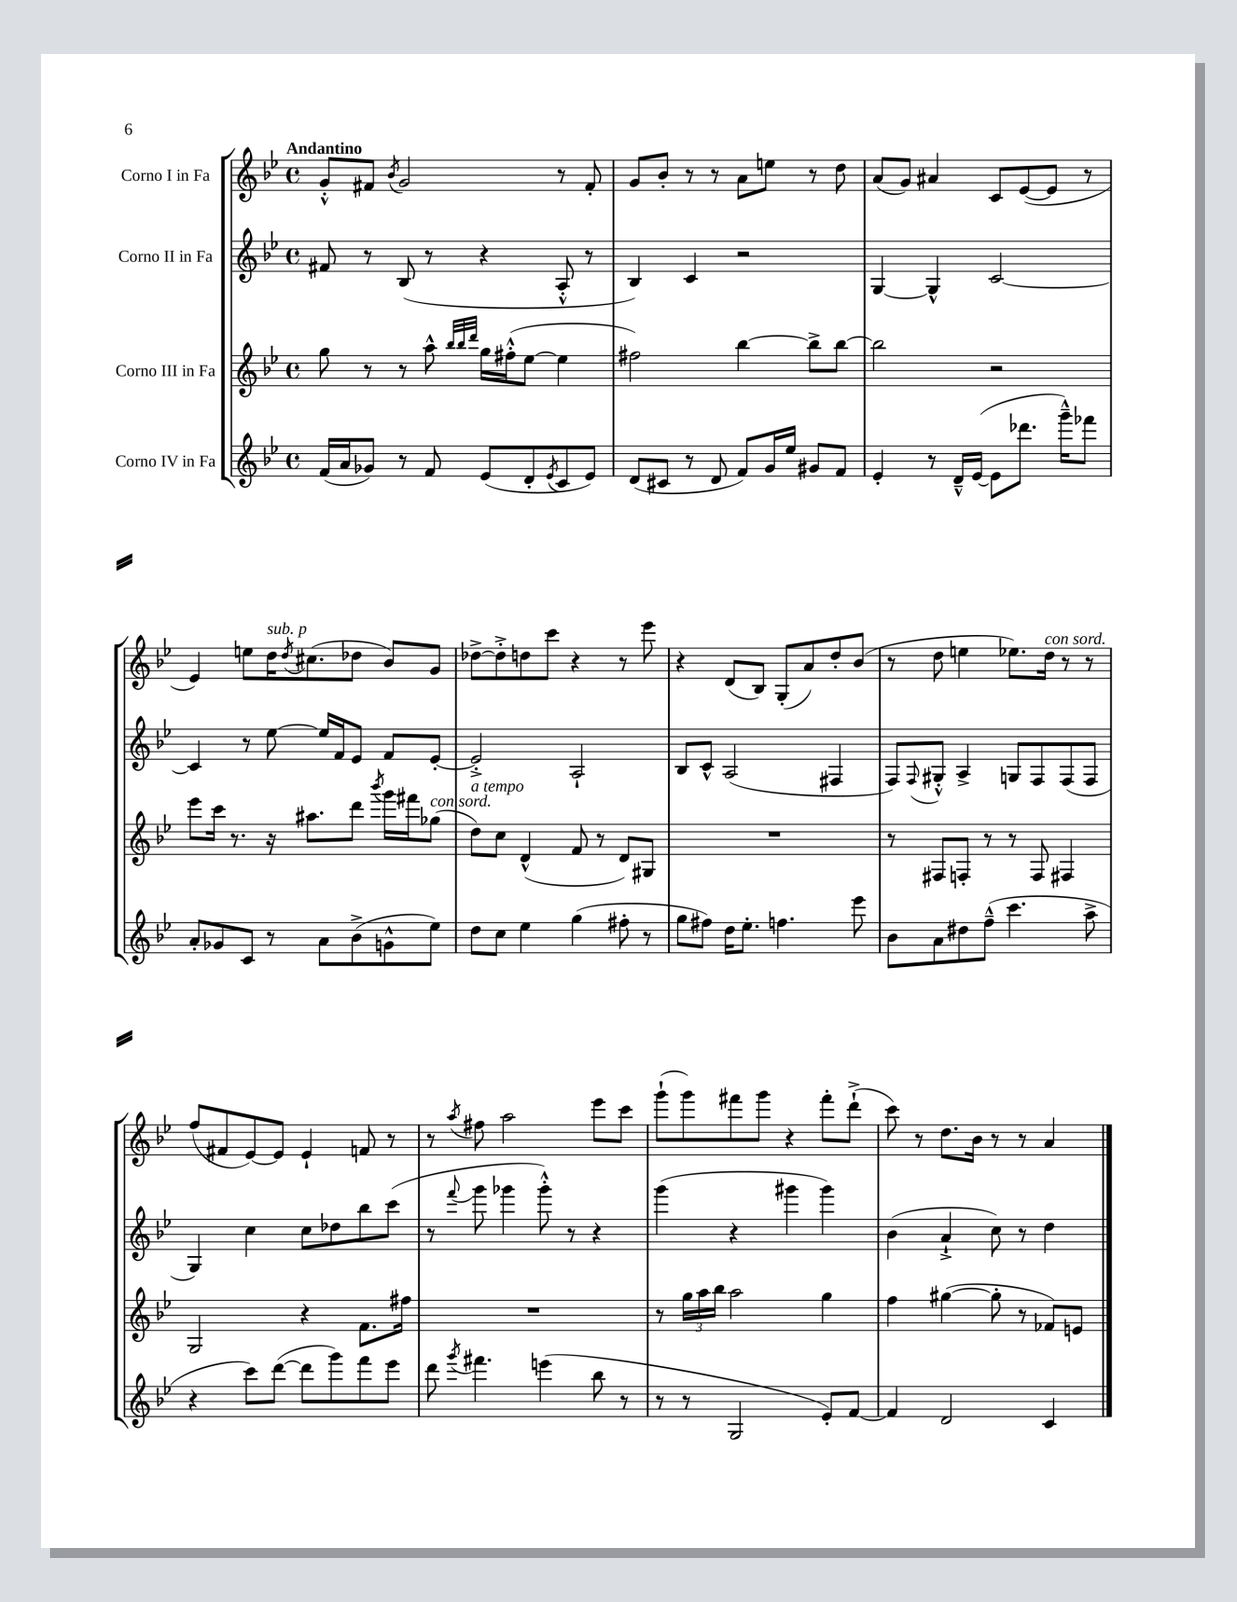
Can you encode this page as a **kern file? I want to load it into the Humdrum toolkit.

**kern	**kern	**kern	**kern
*staff4	*staff3	*staff2	*staff1
*clefG2	*clefG2	*clefG2	*clefG2
*k[b-e-]	*k[b-e-]	*k[b-e-]	*k[b-e-]
*M4/4	*M4/4	*M4/4	*M4/4
*met(c)	*met(c)	*met(c)	*met(c)
(16f	8gg	8f#	8g'^^
16a	.	.	.
8g-)	8r	8r	8f#
.	.	.	8qb-
8r	8r	(8B-	2g
8f	8aa^^	8r	.
.	32qqbb-	.	.
.	32qqbb-	.	.
.	32qqddd	.	.
(8e-	16gg	4r	.
.	(16ff#'^^	.	.
8d'	[8ee-	.	.
8qe-	.	.	.
8c	4ee-]	8A'^^	8r
8e-)	.	8r	8f#'
=	=	=	=
(8d	2ff#)	4B-)	8g
8c#	.	.	8b-'
8r	.	4c	8r
8d	.	.	8r
8f)	[4bb-	2r	8a
16g	.	.	8ee
16ee-	.	.	.
8g#	8bb-^]	.	8r
8f	[8bb-	.	8dd
=	=	=	=
4e-'	2bb-]	[4G	(8a
.	.	.	8g)
8r	.	4G^^]	4a#
16d~^^	.	.	.
([16e-	.	.	.
8e-]	2r	[2c	8c
8.ddd-	.	.	([8e-
.	.	.	8e-]
16ggg~^^)	.	.	.
8fff-	.	.	8r
=	=	=	=
8a'	8eee-	4c]	4e-)
8g-	16ccc	.	.
.	8.r	.	.
8c	.	8r	8ee
8r	16r	[8ee-	16dd
.	.	.	8qdd
.	8.aa#	.	(8.cc#
8a	.	16ee-]	.
.	.	16f	.
(8b-^	8ddd	8e-	8dd-
.	8qbbb-	.	.
8g^^	16ggg	8f	8b-)
.	16fff#	.	.
8ee-)	(8gg-	[8e-'	8g
=	=	=	=
8dd	8dd)	2e-'^]	[8dd-^
8cc	8cc	.	8dd-'^]
4ee-	(4d^^	.	8dd
.	.	.	8ccc
(4gg	8f	2A`	4r
.	8r	.	.
8ff#'	8d)	.	8r
8r	8G#	.	8eee-
=	=	=	=
8gg	1r	8B-	4r
8ff#)	.	8c^^	.
16dd	.	(2A	(8d
8.ee-'	.	.	.
.	.	.	8B-)
4.ff	.	.	(8G'
.	.	.	8a)
.	.	4F#	8dd'
8eee-	.	.	(8b-
=	=	=	=
8b-	8r	8F)	8r
.	.	8qqF	.
8a	8F#	8G#'^^	8dd
8dd#	8F'	4A^	4ee
(8ff~^^	8r	.	.
4.ccc	8r	8G	8.ee-)
.	8F	8F	.
.	.	.	16dd
.	4F#	(8F	8r
8aa^	.	8F	8r
=	=	=	=
4r	2G	4G)	(8ff
.	.	.	8f#
8ccc)	.	4cc	[8e-)
([8ddd	.	.	8e-]
8ddd]	4r	8cc	4e-`
8ggg)	.	8dd-	.
8fff	8.f	8bb-	8f
8eee-	.	(8ccc	8r
.	16ff#	.	.
=	=	=	=
8ddd	1r	8r	8r
8qggg	.	8qqfff	8qaa
4.fff#	.	8ggg	8ff#
.	.	4ggg-	2aa
(4eee	.	8ggg-'^^)	.
.	.	8r	.
8bb-	.	4r	8eee-
8r	.	.	8ccc
=	=	=	=
8r	8r	(4ggg	(8ggg`
8r	24gg	.	8ggg)
.	24aa	.	.
.	24bb-	.	.
2G	2aa	4r	8fff#
.	.	.	8ggg
.	.	4ggg#	4r
8e-')	4gg	4ggg#)	8fff#'
[8f	.	.	(8ddd`^
=	=	=	=
4f]	4ff	(4b-	8ccc)
.	.	.	8r
2d	([4gg#	4a`^	8.dd
.	.	.	16b-
.	8gg#']	8cc)	8r
.	8r	8r	8r
4c	8f-)	4dd	4a
.	8e	.	.
==	==	==	==
*-	*-	*-	*-
